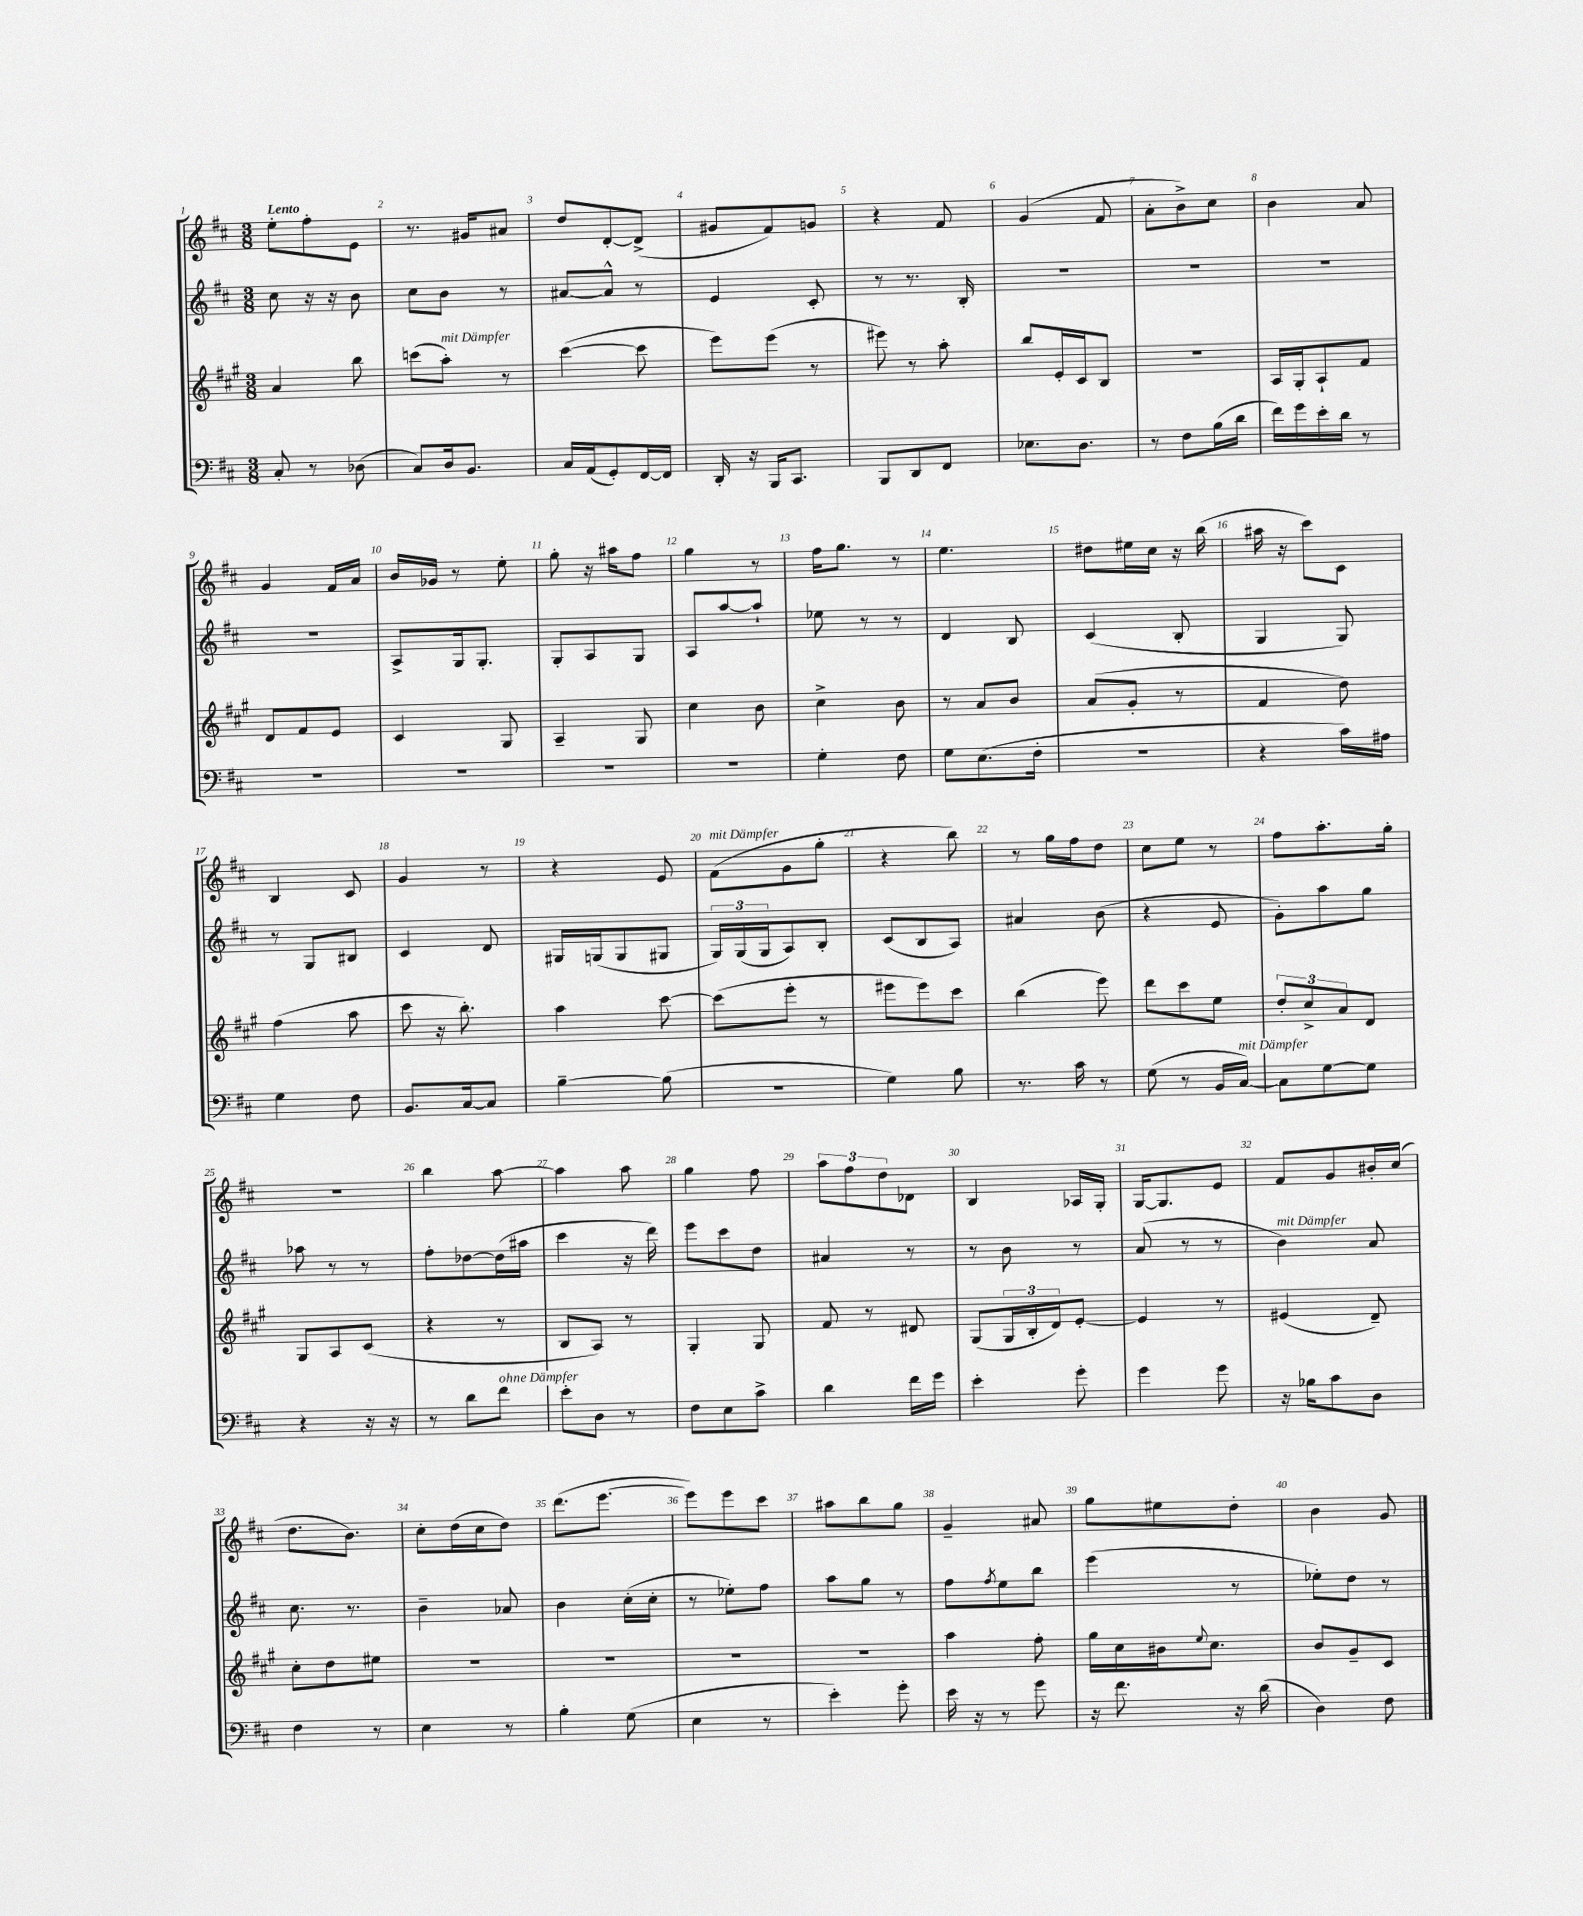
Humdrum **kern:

**kern	**kern	**kern	**kern
*staff4	*staff3	*staff2	*staff1
*clefF4	*clefG2	*clefG2	*clefG2
*k[f#c#]	*k[f#c#g#]	*k[f#c#]	*k[f#c#]
*M3/8	*M3/8	*M3/8	*M3/8
8C#'/	4a/	8cc#\	8ee'\L
8r	.	16r	8ff#'\
.	.	16r	.
(8D-\	8bb\	8b\	8e\J
=	=	=	=
8C#/L)	(8ccc\L	8cc#\L	8.r
16D/k	8aa'\J)	8b\J	.
8.BB/J	.	.	16g#/LK
.	8r	8r	8a#/J
=	=	=	=
16C#/LL	([4ccc#\	[8a#/L	8dd/L
(16AA/J	.	.	.
8GG'/)	.	8a#^^/]J	[8d'/
[16FF#/L	8ccc#\]	8r	(8d^/]J
16FF#/]JJ	.	.	.
=	=	=	=
16DD'/	8eee\L)	4e/	8g#/L
16r	.	.	.
16BBB/LK	(8eee\J	.	8f#/)
8.CC#/J	.	.	.
.	8r	8c#'/	8g/J
=	=	=	=
8BBB/L	8eee#\)	8r	4r
8DD/	8r	8.r	.
8FF#/J	8aa'\	.	8f#/
.	.	16B'/	.
=	=	=	=
8.E-\L	8bb/L	4.r	(4g/
.	16e'/L	.	.
8.D\J	16c#/J	.	.
.	8B/J	.	8f#/
=	=	=	=
8r	4.r	4.r	8a'\L
8F#\L	.	.	8b^\)
(16B\L	.	.	8cc#\J
16d\JJ	.	.	.
=	=	=	=
16f#\LL)	16A/LL	4.r	4b\
16g\	16G#'/J	.	.
16e'\	8A`/	.	.
16d\JJ	.	.	.
8r	8f#/J	.	8a/
=	=	=	=
4.r	8d/L	4.r	4g/
.	8f#/	.	.
.	8e/J	.	16f#/LL
.	.	.	16a/JJ
=	=	=	=
4.r	4c#/	8A^/L	16b/LL
.	.	.	16g-/JJ
.	.	16G/k	8r
.	.	8.G'/J	.
.	8G#/	.	8ee'\
=	=	=	=
4.r	4A~/	8G'/L	8gg'\
.	.	8A/	16r
.	.	.	16aa#\LK
.	8G#/	8G/J	8ff#\J
=	=	=	=
4.r	4cc#\	8A/L	4gg\
.	.	[8aa/	.
.	8b\	8aa`/]J	8r
=	=	=	=
4G'\	4cc#^\	8ee-\	16ff#\LK
.	.	.	8.gg\J
.	.	8r	.
8F#\	8b\	8r	8r
=	=	=	=
8G\L	8r	4d/	4.ee\
(8.E\	8a/L	.	.
.	8b/J	8B/	.
16F#'\Jk	.	.	.
=	=	=	=
4.r	(8a/L	(4c#/	8dd#\L
.	8g#'/J	.	16ee#\L
.	.	.	16cc#\JJ
.	8r	8B'/	16r
.	.	.	(16bb\
=	=	=	=
4r	4f#/	4G/	16aa#\
.	.	.	16r
.	.	.	8ccc#\L)
16c#\LL)	8dd\)	8G/)	8c#\J
16A#\JJ	.	.	.
=	=	=	=
4G\	(4ff#\	8r	4B/
.	.	8G/L	.
8F#\	8aa\	8B#/J	8c#/
=	=	=	=
8.BB/L	8ccc#\	4c#/	4g/
.	16r	.	.
[16C#/k	8.bb'\)	.	.
8C#/]J	.	8d/	8r
=	=	=	=
[4B~\	4aa\	16G#/LL	4r
.	.	(16G/J	.
.	.	8G/	.
(8B\]	[8ccc#\	8G#/J	8e/
=	=	=	=
4.r	(8ccc#\]L	24G/LL)	(8f#\L
.	.	(24G/	.
.	.	24G/J	.
.	8eee'\J	8A/)	8g\
.	8r	8B'/J	8gg'\J
=	=	=	=
4G\)	8eee#\L	(8c#/L	4r
.	8eee#\)	8B/	.
8B\	8ccc#\J	8A/J)	8bb\)
=	=	=	=
8.r	(4bb\	4a#/	8r
.	.	.	16gg\LL
16c#\	.	.	16ff#\J
8r	8eee\)	(8b\	8dd\J
=	=	=	=
(8G\	8ddd\L	4r	8cc#\L
8r	8ccc#\	.	8ee\J
16BB/LL	8ee\J	8e/	8r
[16C#/JJ)	.	.	.
=	=	=	=
8C#\]L	12dd'/L	8g'\L)	8ff#\L
.	12cc#^/	.	.
[8G\	.	8aa\	8.aa'\
.	12a/	.	.
8G\]J	8d/J	8gg\J	.
.	.	.	16gg'\Jk
=	=	=	=
4r	8G#/L	8aa-\	4.r
.	8A/	8r	.
16r	(8c#/J	8r	.
16r	.	.	.
=	=	=	=
8r	4r	8ff#'\L	4bb\
8d\L	.	[8dd-\	.
8f#\J	8r	(16dd-\]L	[8aa\
.	.	16aa#\JJ	.
=	=	=	=
8e'\L	8B/L	4ccc#\	4aa\]
8D\J	8A/J)	.	.
8r	8r	16r	8aa\
.	.	16ddd\)	.
=	=	=	=
8F#\L	4G#'/	8eee\L	4gg\
8E\	.	8ccc#\	.
8c#^\J	8G#/	8dd\J	8ff#\
=	=	=	=
4d\	8f#/	4a#/	12aa\L
.	.	.	12ff#\
.	8r	.	.
.	.	.	12dd\
16f#\LL	8d#/	8r	8d-\J
16g\JJ	.	.	.
=	=	=	=
4e'\	(8G#/L	8r	4B/
.	24G#/L	8b\	.
.	24B'/	.	.
.	24d/J)	.	.
8g'\	[8e'/J	8r	16A-/LL
.	.	.	16G'/JJ
=	=	=	=
4g\	4e/]	(8a/	[16G/LK
.	.	.	8.G/]
.	.	8r	.
8g\	8r	8r	8e/J
=	=	=	=
16r	(4e#/	4b\)	8f#/L
16B-\LK	.	.	.
8c#\	.	.	8g/
8D\J	8d~/)	8a/	16b#'/L
.	.	.	(16cc#/JJ
=	=	=	=
4F#\	8cc#'\L	8.cc#\	8.dd\L
.	8dd\	.	.
.	.	8.r	8.b\J)
8r	8ee#\J	.	.
=	=	=	=
4E\	4.r	4b~\	8cc#'\L
.	.	.	(16dd\L
.	.	.	16cc#\J
8r	.	8a-/	8dd\J)
=	=	=	=
4B'\	4.r	4b\	(8.ddd\L
.	.	.	[8.eee\J
(8G\	.	(16cc#'\LL	.
.	.	16cc#'\JJ	.
=	=	=	=
4E\	4.r	8r	8eee\]L)
.	.	8ee-'\L)	8eee\
8r	.	8ff#\J	8ccc#\J
=	=	=	=
4e'\)	4.r	8aa\L	8aa#\L
.	.	8gg\J	8bb\
8g'\	.	8r	8gg\J
=	=	=	=
16e\	4aa\	8ff#\L	4g~/
16r	.	.	.
.	.	8qff#/	.
8r	.	8ee\	.
8g\	8ff#'\	8bb\J	8a#/
=	=	=	=
16r	16gg#\LL	(4eee\	8gg\L
8.f#\	16cc#\	.	.
.	16b#\J	.	8ee#\
.	8qqee/	.	.
.	8.cc#\J	.	.
16r	.	8r	8dd'\J
(16d\	.	.	.
=	=	=	=
4D\)	8b/L	8ee-'\L)	4b\
.	8g#~/	8dd\J	.
8F#\	8c#/J	8r	8g/
==	==	==	==
*-	*-	*-	*-
